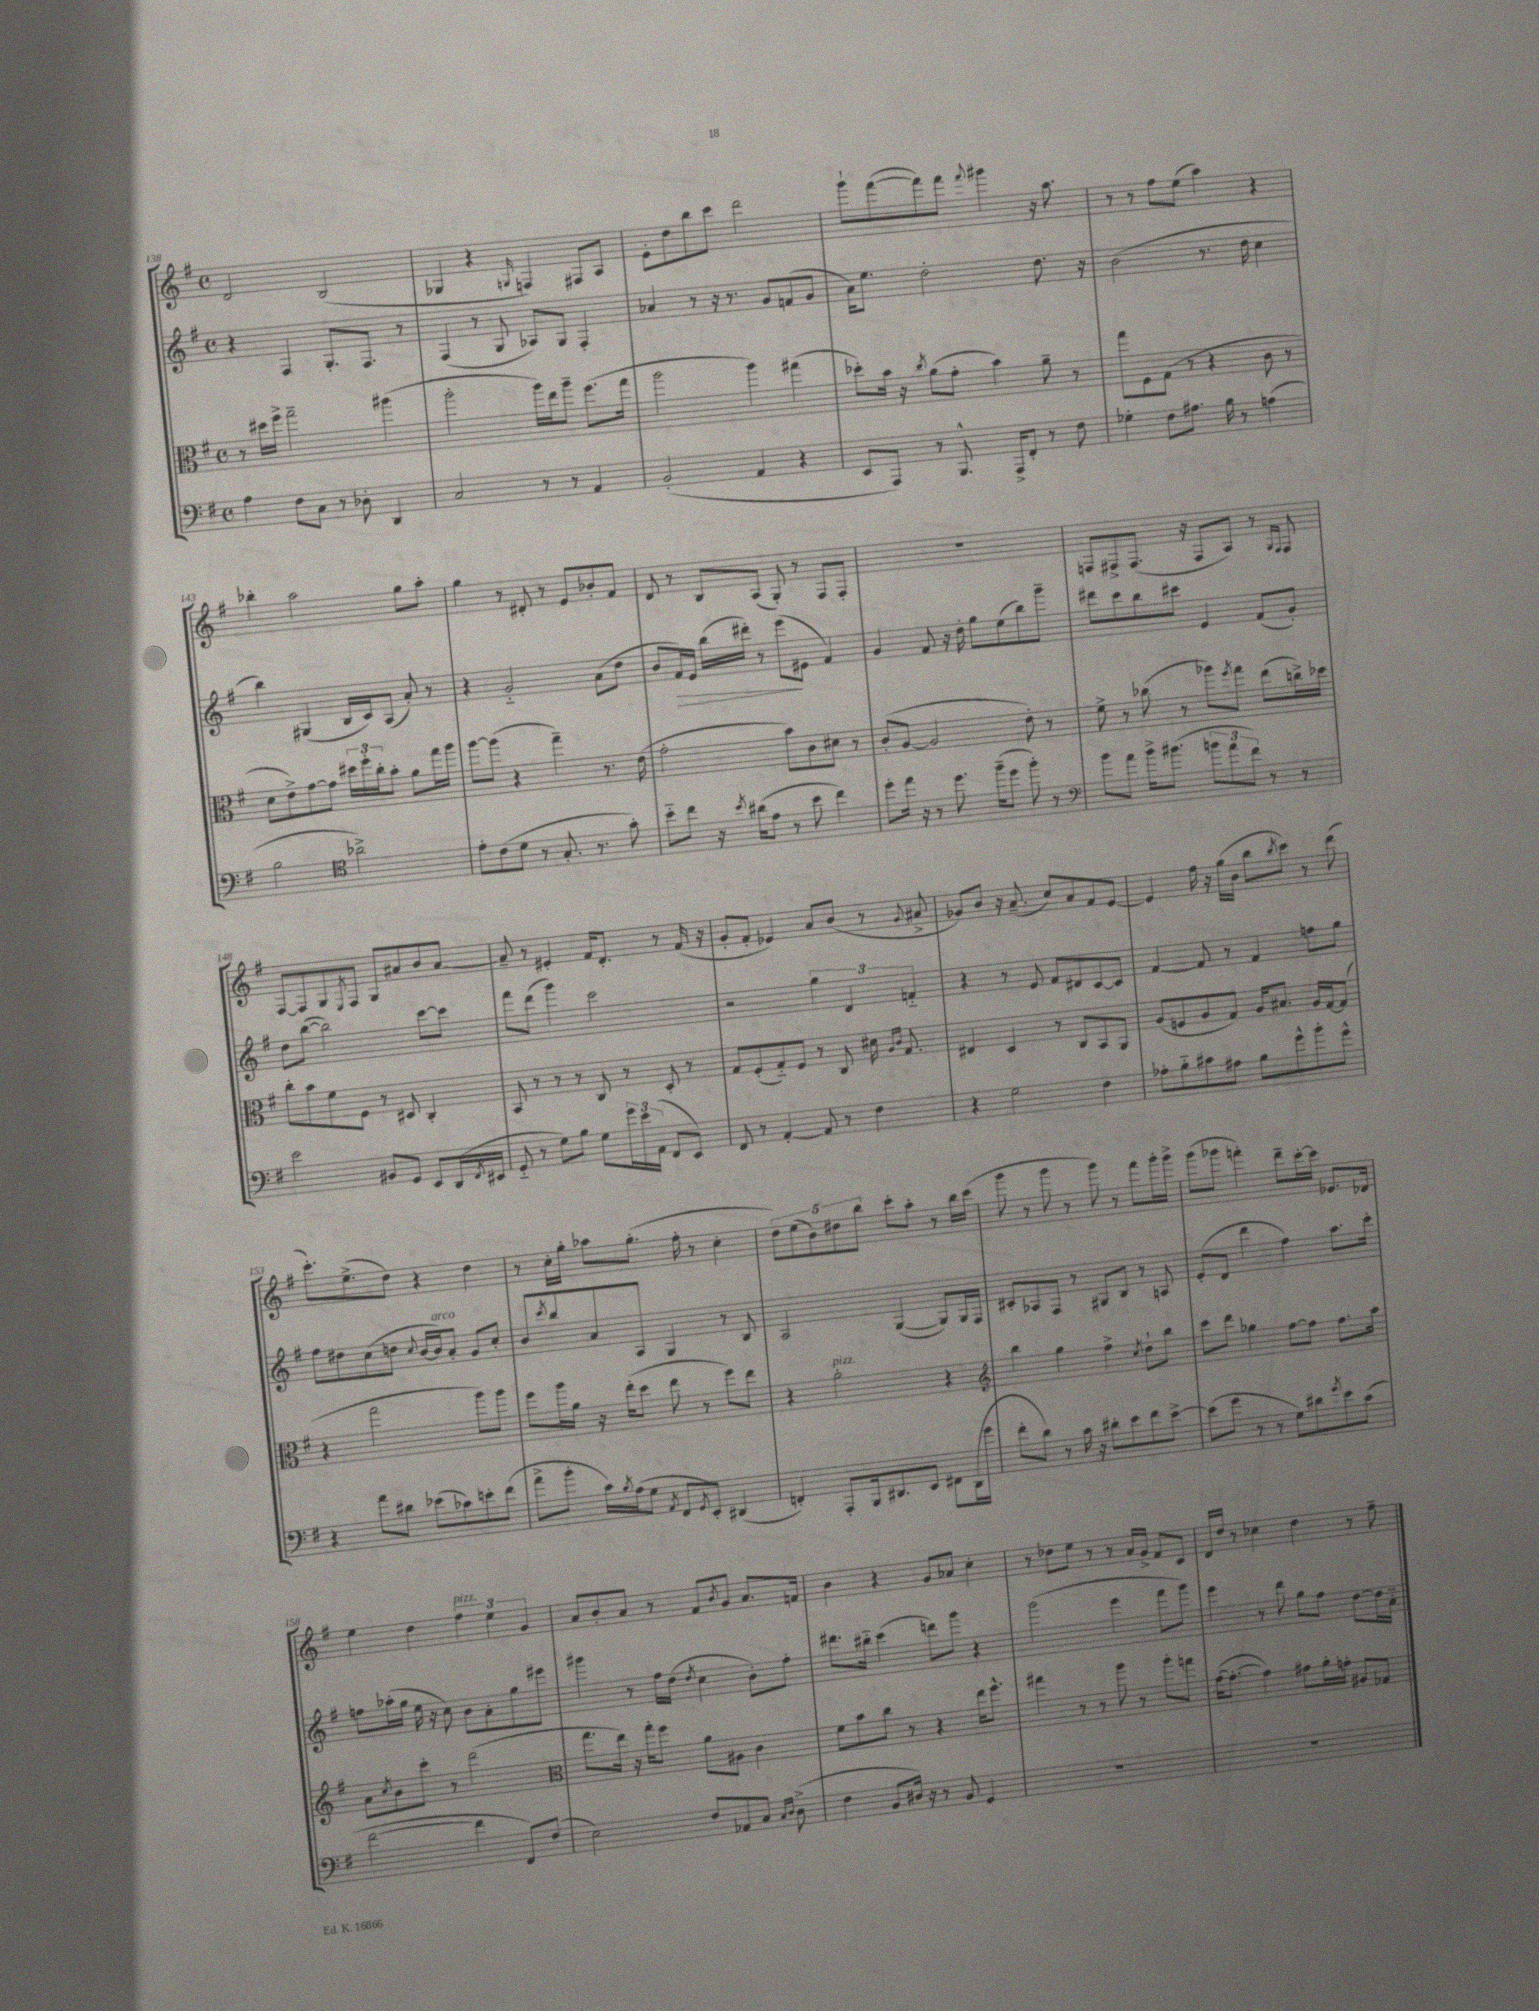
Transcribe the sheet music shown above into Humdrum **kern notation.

**kern	**kern	**kern	**kern
*staff4	*staff3	*staff2	*staff1
*clefF4	*clefC3	*clefG2	*clefG2
*k[f#]	*k[f#]	*k[f#]	*k[f#]
*M4/4	*M4/4	*M4/4	*M4/4
*met(c)	*met(c)	*met(c)	*met(c)
4A	8r	4r	2d
.	16dd#	.	.
.	16ff#^	.	.
8F#	2gg~	4F#	.
8C	.	.	.
8r	.	8.G'	(2B
8D-'	.	.	.
.	.	8.F#	.
4DD	(4aa#	.	.
.	.	8r	.
=	=	=	=
2C	2aa'	(4F#	4G-
.	.	8r	4r
.	.	8G	.
.	.	.	16qqG
8r	16aa)	8A-)	4F)
.	16ee	.	.
8r	8aa~	8G	.
4AA	(8.ff#	4F#'	8F#
.	.	.	8A
.	16gg	.	.
=	=	=	=
(2BB'	2aa	4a-	8e'
.	.	.	8dd
.	.	8r	8bb
.	.	16r	8ccc
.	.	8.r	.
4AA	4aa)	.	2ddd
.	.	8g	.
4r	(4gg#	(8f	.
.	.	8g	.
=	=	=	=
8EE	8dd-')	16a)	8ggg`
.	.	8.ee	.
8AAA)	16b	.	([8fff#
.	16r	.	.
.	8qcc	.	.
8r	(8a	2dd'	8fff#])
8.BBB^^	8g'	.	8fff#
.	.	.	8qqfff#
.	4b)	.	4ggg#
16AAA^	.	.	.
8FF#'	.	.	.
8r	8a~	8.dd	16r
.	.	.	8.aa
8F#	8r	.	.
.	.	16r	.
=	=	=	=
4G-'	8gg	(2b	8r
.	8F#	.	8r
8F#	(8G	.	8ff#
8.A#	8r	.	(8ee
.	4r	8.r	4aa)
16B	.	.	.
8r	.	.	.
.	.	16dd	.
(4A	8c	4cc	4r
.	8r	.	.
=	=	=	=
2B	8d	4bb)	4bb-'
.	8e^)	.	.
.	[8g	(4G#	2aa
.	8g]	.	.
*clefC4	*	*	*
2a-^)	24dd#	16B	.
.	24ff#'	.	.
.	.	16c)	.
.	24cc'	.	.
.	8b'	(8A	.
.	8a	8a')	8gg
.	16gg	8r	8aa'
.	16aa	.	.
=	=	=	=
8e'	[8aa	4r	4gg
(8c	(8aa]	.	.
8d	4r	2g'~	8r
8r	.	.	8d#'
8.G'	4gg~)	.	8r
.	.	.	8e
8.r	.	.	.
.	8.r	(8a	8b-'
8g')	.	8dd	8f#
.	(16e	.	.
=	=	=	=
8b'~	2g'	8b	8d
8cc	.	16f#)	8r
.	.	16e	.
16r	.	(16bb	8B
8qb	.	.	.
(16a#	.	16ddd#')	.
8e	.	8r	(8A
8r	8b)	(8eee	8G')
8b	8c	8e#	8r
4cc)	8d#	4f#)	8F#
.	8r	.	8F#'
=	=	=	=
8dd'	(8c'	4g	1r
16ee	[8A	.	.
16r	.	.	.
8r	2A]	8f#	.
8.dd	.	16r	.
.	.	16dd'	.
.	.	8gg	.
(16ff#~	.	.	.
8dd	.	(8ee	.
8ff#')	8e')	8bb)	.
8r	8r	8ggg~	.
=	=	=	=
*clefF4	*	*	*
8b	8f#^	8ddd#	8F
8a	8r	8ccc	8F#^
16b^	(8cc-	8bb	(8.F#
(8.b#	.	.	.
.	8r	8ccc#	.
.	.	.	16r
12b	8aa-)	4e	8F#
12a	.	.	.
.	8qff#	.	.
.	8gg	.	8A)
12f#)	.	.	.
8r	(8ee	(8f#	8r
.	.	.	16qqG
.	.	.	16qqF#
8r	16cc^)	8g')	8F#
.	16dd-	.	.
=	=	=	=
2e	8cc'	8dd	[8F#
.	8b	([8bb	8F#]
.	8f#	2bb])	8G
.	.	.	8qE
.	8F#	.	8F#
8BB#	8r	.	8G
8GG	8D#	.	8a#
8EE	4C'	[8ccc	8b
(16DD	.	8ccc]	[8a#
8qFF#	.	.	.
16EE#	.	.	.
=	=	=	=
8GG'~	8BB	8fff#	8a#~]
8r	8r	(8ddd	8r
8G)	8r	4ggg)	4e#'
8B	8r	.	.
8G	8C	2ccc	16f#
.	.	.	8.d'
24g	8r	.	.
24e	.	.	.
(24AA	.	.	.
8FF#	8D'	.	8r
8EE)	8r	.	(16f#
.	.	.	16r
=	=	=	=
8FF#	8G	2r	8g'
8r	(8F#'	.	8f#'
[4AA'	8G'~)	.	4e-)
.	8F#	.	.
8AA]	8r	6gg	8a
8r	8C	.	(8b
.	.	6d	.
4F#	16d#	.	8r
.	16qqA	.	.
.	16qqc	.	.
.	8.G	.	.
.	.	6f'~	.
.	.	.	8qqg
.	.	.	8a#^
=	=	=	=
4r	4E#	4r	8g-)
.	.	.	8b
2G	4D	8r	16r
.	.	.	(8.a~
.	.	8e	.
.	8r	8f#	8cc)
.	8C	8d#	8a
4F#	8BB	[8c	8f#
.	8AA	8c]	[8e
=	=	=	=
8A-'	(8A	[4f#	4e]
8B'~	8F	.	.
8c#	8A	8f#]	16ff#
.	.	.	16r
8A#	8G)	8r	(16gg
.	.	.	16b
8B	16A	4f#	8bb
.	8.B#	.	.
.	.	.	8qbb
8g^^	.	.	8ccc)
8b'	16A	8ff	8r
.	[16G	.	.
8g^^	(8G]	8gg	(8ddd
=	=	=	=
4r	4r	8ff#	8.ccc')
.	.	8dd#	.
.	.	.	(8.ee^
8a	2gg	(8cc	.
8d#	.	8dd	8dd)
.	.	8qqcc	.
(8e-	.	[16b	4r
.	.	16b])	.
8c-)	.	8a'	.
8e'	8aa)	8g	4dd
(8f#	8aa	8cc'	.
=	=	=	=
8a^	8ff#	8b	8r
.	.	8qccc	.
8b'	16aa	8bb	16cc'
.	16a	.	16gg'
16c)	16r	8a	8aa-
8qB	.	.	.
(16A	(16ee'	.	.
8G	8dd	8A	(8.gg'
8qAA	.	.	.
8FF#	8ee	4G	.
.	.	.	16ff#'
8qGG	.	.	.
8EE')	8r	.	8r
(4DD#	8ff#)	8r	4cc'
.	8ee	8B	.
=	=	=	=
4FF')	4r	2A	10dd)
.	.	.	(10ee
.	.	.	10b)
8AAA'	2a'	.	.
.	.	.	10dd#
16BBB	.	.	.
.	.	.	10bb
8.DD#	.	.	.
.	.	([4G	8ccc'
8EE	.	.	8aa'
8FF#	4r	8G])	8r
(16DD#	.	16G	16bb
16g	.	16F#	(16ccc
=	=	=	=
*	*clefG2	*	*
8f#'	4bb	8c#'	8ggg
8d)	.	8A-	8r
8r	4gg	8F#	8ggg
16c	.	8r	8r
16r	.	.	.
8d#'	4ff#^	8G#	8ggg)
8e	.	8B	8r
.	8qcc	.	.
8f#	8dd`	8r	8fff#
[8e^	8bb	8A	16ggg'
.	.	.	16ggg^
=	=	=	=
(8e]	8ccc	(8e'	(8ggg
8g	8ddd	8d	8ggg-
8r	4gg-	4ddd	4fff')
8r	.	.	.
8G)	[8ff#	4ff#)	8ddd~
8d#	8ff#]	.	[16ccc'
.	.	.	16ccc]
8qg	.	.	.
8e	8.ff#	8.aa	8.e-
(8c	.	.	.
.	16aa	16ccc'	16d-
=	=	=	=
[2f#	8a	8ff	4ee
.	8qcc	.	.
.	8b	(16aa-'	.
.	.	16gg	.
.	8ccc'	16ee	4dd
.	.	16r	.
.	8r	8cc)	.
4f#]	(2ddd	8b	6ff#
.	.	8a'	.
.	.	.	6ee
8FF#)	.	8gg	.
.	.	.	6g
(8F#	.	8eee#	.
=	=	=	=
*	*clefC3	*	*
2E)	8.gg	4ggg#	8a
.	.	.	8b'
.	16ee)	.	.
.	16r	8r	8a
.	16gg'	.	.
.	8ff#	16ff#	8r
.	.	(16dd	.
.	.	8qdd	.
8F#	8a	4cc	8f#
.	.	.	8qb
8AA-	8A#	.	8g
8C	4c	8b')	8.a
16qqC	.	.	.
16qqD	.	.	.
(8D^	.	8ff#'	.
.	.	.	16f
=	=	=	=
4F#	8f#	8.ddd#	4b
.	8b	.	.
.	.	16bb#'~	.
8BB	8cc	(4ccc	4r
16D#)	8r	.	.
16r	.	.	.
8r	4r	8ddd)	8g
8BB	.	8ggg	8a-
4GG	16ee	4r	4cc'
.	8.ff#^^	.	.
=	=	=	=
1r	4gg#	(2ggg	8r
.	.	.	8dd-
.	8r	.	8ee
.	8r	.	8r
.	8aa	4eee	8r
.	8r	.	16a
.	.	.	16g^
.	8aa'	8fff#	8f#
.	8gg	8ggg)	8c
=	=	=	=
1r	([16g	4eee	16d
.	8.g'_	.	16dd
.	.	.	8r
.	4g])	8r	4cc-
.	.	8ddd	.
.	8g#	8gg	4dd
.	16a'	8ff#	.
.	16g'	.	.
.	8A#	[8dd	8r
.	8G-	16dd]	8ff#~
.	.	16a'~	.
==	==	==	==
*-	*-	*-	*-
